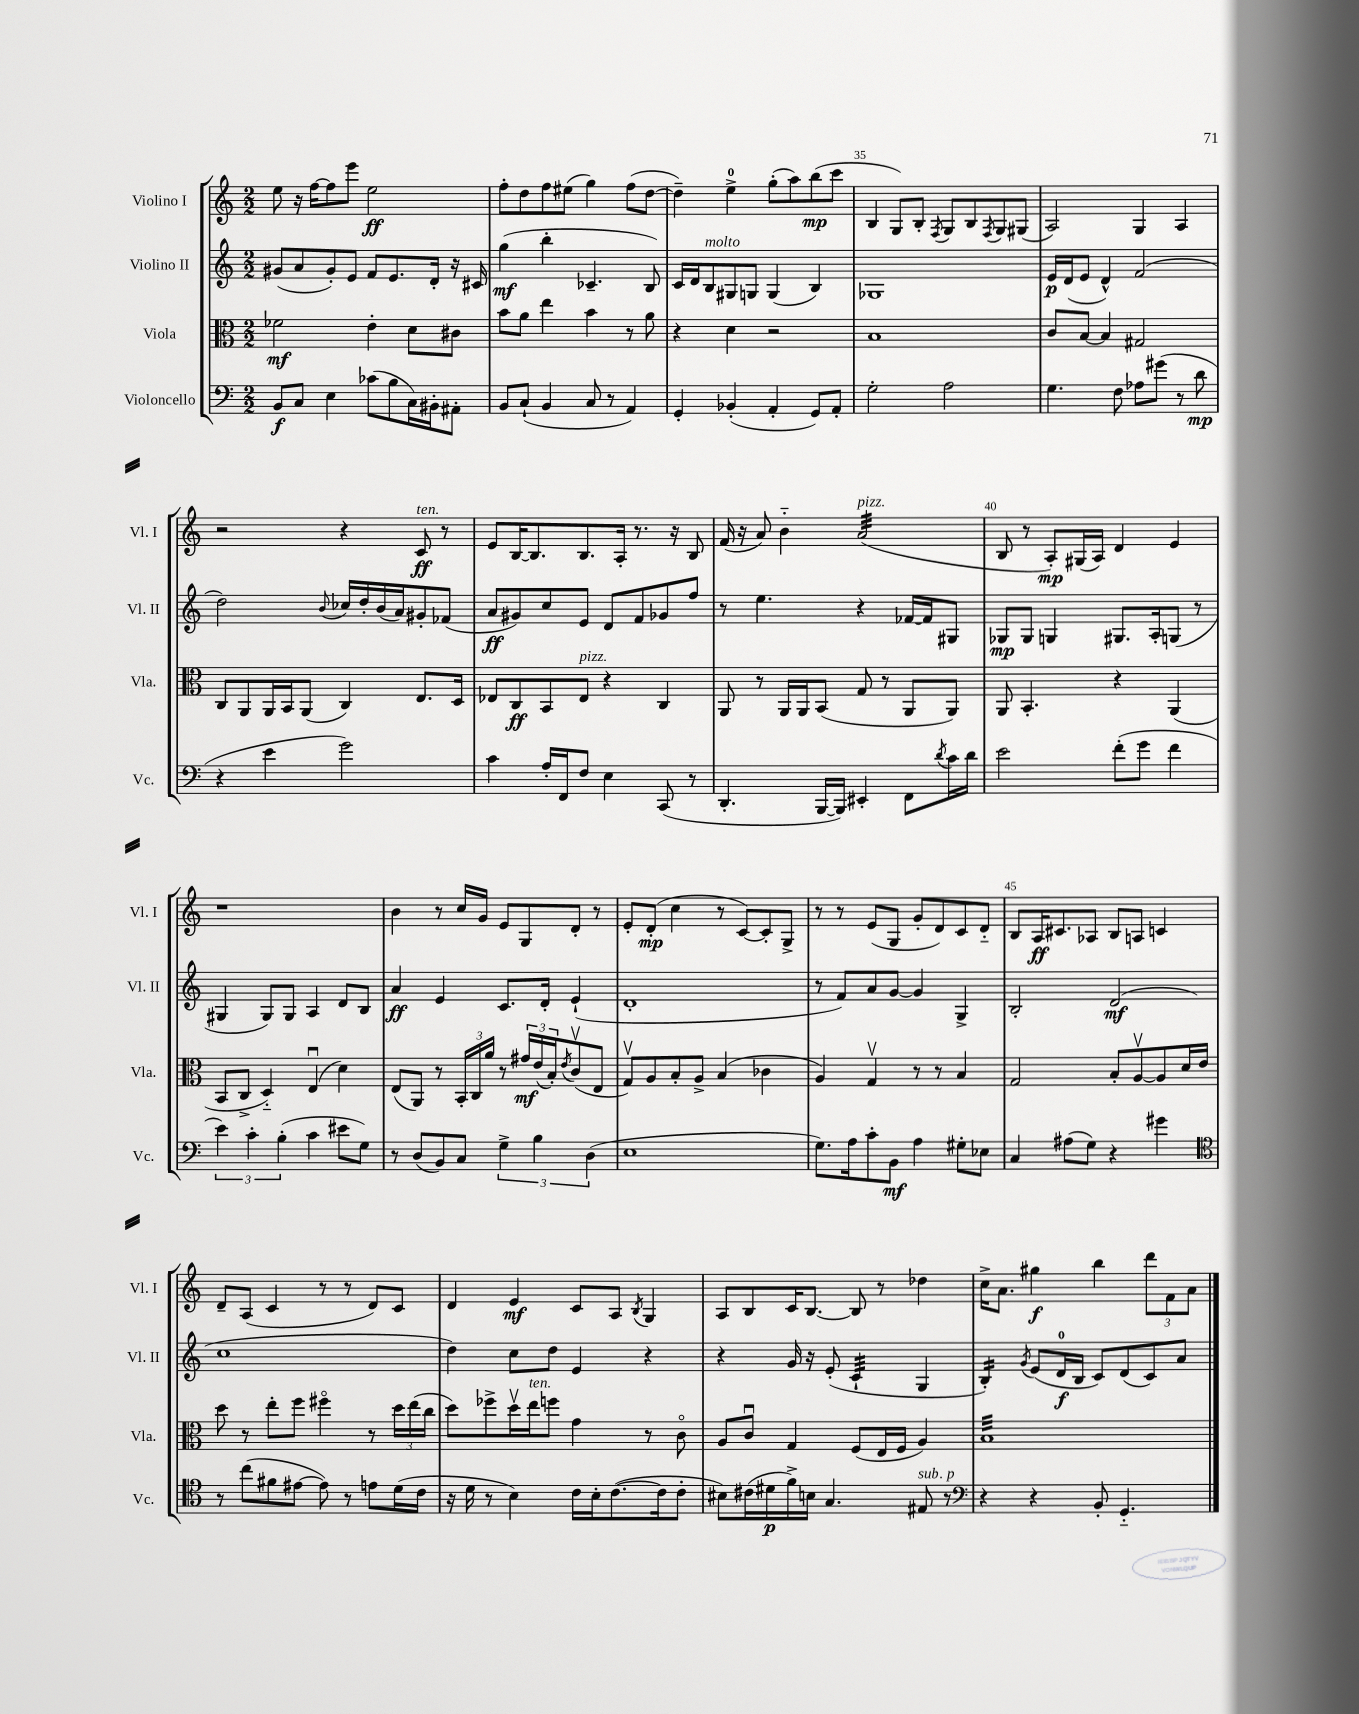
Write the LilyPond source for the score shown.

<<
\new StaffGroup <<
\new Staff = "s0" \with { instrumentName = "Violino I" shortInstrumentName = "Vl. I" } {
    \clef treble \key c \major \numericTimeSignature \time 2/2
    e''8 r16 f''16~ f''8 e'''8 e''2\ff |
    f''8-. d''8 f''8 eis''8( g''4) f''8( d''8~ |
    d''4--) e''4-0-> g''8-.( a''8) b''8\mp( c'''8 |
    b4 g8) b8-. \acciaccatura { f8 } g8 b8 \acciaccatura { f8 } g8 gis8( |
    a2) g4 a4 |
    r2 r4 c'8\ff^\markup { \italic "ten." } r8 |
    e'8 b16~ b8. b8. a16-. r8. r16 b8 |
    f'16( r16 a'8) b'4-_ a'2:32^\markup { \italic "pizz." }( |
    b8 r8 a8-.\mp) gis16( a16) d'4 e'4 |
    r1 |
    b'4 r8 c''16 g'16 e'8 g8 d'8-. r8 |
    e'8-. d'8-.\mp( c''4 r8 c'8~) c'8-. g8-> |
    r8 r8 e'8( g8 g'8-. d'8) c'8 d'8-_ |
    b8 a16\ff cis'8. aes8 b8 a8 c'4 |
    d'8-- a8( c'4 r8 r8 d'8) c'8 |
    d'4 e'4\mf c'8 a8 \acciaccatura { b8 } g4 |
    a8 b8 c'16 b8.~ b8 r8 des''4 |
    c''16-> a'8. gis''4\f b''4 \tuplet 3/2 { d'''8 f'8 a'8 } \bar "|." |
}
\new Staff = "s1" \with { instrumentName = "Violino II" shortInstrumentName = "Vl. II" } {
    \clef treble \key c \major \numericTimeSignature \time 2/2
    gis'8( a'8 gis'8-.) e'8 f'8 e'8. d'16-. r16 cis'16 |
    g''4\mf( b''4-. ces'4.-- b8) |
    c'16 d'16 b8^\markup { \italic "molto" } gis8 g8 g4( b4) |
    ges1 |
    e'16\p d'16( e'8 d'4-^) f'2( |
    d''2) \appoggiatura { b'8 } ces''16 d''16-. b'16( a'16) gis'8-. fes'8( |
    a'8\ff gis'8) c''8 e'8 d'8 f'8 ges'8 f''8 |
    r8 e''4. r4 fes'16~ fes'16 gis8 |
    ges8\mp ges8 g4 gis8. a16-. g8( r8 |
    gis4 gis8) gis8 a4 d'8 b8 |
    a'4\ff e'4 c'8. d'16-. e'4-!( |
    d'1-. |
    r8 f'8) a'8 g'8~ g'4 g4-> |
    b2-. d'2\mf( |
    c''1 |
    d''4) c''8 d''8 e'4 r4 |
    r4 g'16 r16 e'8-.( c'4:32-! g4 |
    b4:16-.) \acciaccatura { g'8 } e'8( d'16-0\f b16 c'8) d'8( c'8) a'8 \bar "|." |
}
\new Staff = "s2" \with { instrumentName = "Viola" shortInstrumentName = "Vla." } {
    \clef alto \key c \major \numericTimeSignature \time 2/2
    fes'2\mf e'4-. d'8 cis'8 |
    b'8 a'8 e''4 b'4 r8 a'8 |
    r4 d'4 r2 |
    b1 |
    c'8 b8~ b4 gis2 |
    c8 a,8 a,16 b,16 a,8( c4) e8. d16 |
    ees8 c8\ff b,8 ees8^\markup { \italic "pizz." } r4 c4 |
    a,8 r8 a,16 a,16 b,8( g8 r8 a,8 a,8) |
    a,8 b,4.-. r4 a,4( |
    b,8 c8-> d4-_) e4\downbow( d'4) |
    e8( a,8) r8 \tuplet 3/2 { b,16-. c16 a'16 } r8 \tuplet 3/2 { gis'16\mf e'16( b16-.) } \acciaccatura { e'8 } c'8\upbow( e8 |
    g8\upbow) a8 b8-. a8-> b4( ces'4 |
    a4) g4\upbow r8 r8 b4 |
    g2 b8-. a8~\upbow a8 d'16 e'16 |
    d''8 r8 e''8-. f''8 fis''4\flageolet r8 \tuplet 3/2 { d''16 e''16( c''16 } |
    d''8) fes''8-> d''16\upbow e''16^\markup { \italic "ten." } f''8 g'4 r8 c'8\flageolet |
    a8 c'8\downbow g4 f8( e16 f16 a4) |
    b1:32 \bar "|." |
}
\new Staff = "s3" \with { instrumentName = "Violoncello" shortInstrumentName = "Vc." } {
    \clef bass \key c \major \numericTimeSignature \time 2/2
    b,8\f c8 e4 ces'8( b8 c16) bis,16-. ais,8-. |
    b,8 c8-!( b,4 c8 r8 a,4) |
    g,4-. bes,4-.( a,4-. g,8) a,8-. |
    g2-. a2 |
    g4. f8 aes8 gis'8( r8 d'8\mp |
    r4 e'4 g'2) |
    c'4 a16-. f,16 f8 e4 c,8( r8 |
    d,4.-. b,,16~ b,,16) eis,4-. f,8 \acciaccatura { d'8 } c'16 d'16 |
    e'2 f'8-.( g'8 f'4 |
    \tuplet 3/2 { e'4) c'4-. b4-.( } c'4 eis'8 g8) |
    r8 d8( b,8) c8 \tuplet 3/2 { g4-> b4 d4( } |
    e1 |
    g8.) a16 c'8-. b,8\mf a4 gis8-. ees8 |
    c4 ais8( g8) r4 gis'4 |
    \clef tenor r8 c''8( fis'8 eis'8~ eis'8) r8 e'8 d'16( c'16 |
    r16 d'16 r8 b4) c'16 b16-. c'8.~( c'16 c'8-. |
    bis8) cis'16( dis'16\p f'16->) b16 g4. eis8^\markup { \italic "sub. p" } r8 |
    \clef bass r4 r4 b,8-. g,4.-_ \bar "|." |
}
>>
>>
\layout { \context { \Score currentBarNumber = #32 \override BarNumber.break-visibility = ##(#f #t #t) barNumberVisibility = #(every-nth-bar-number-visible 5) } }
